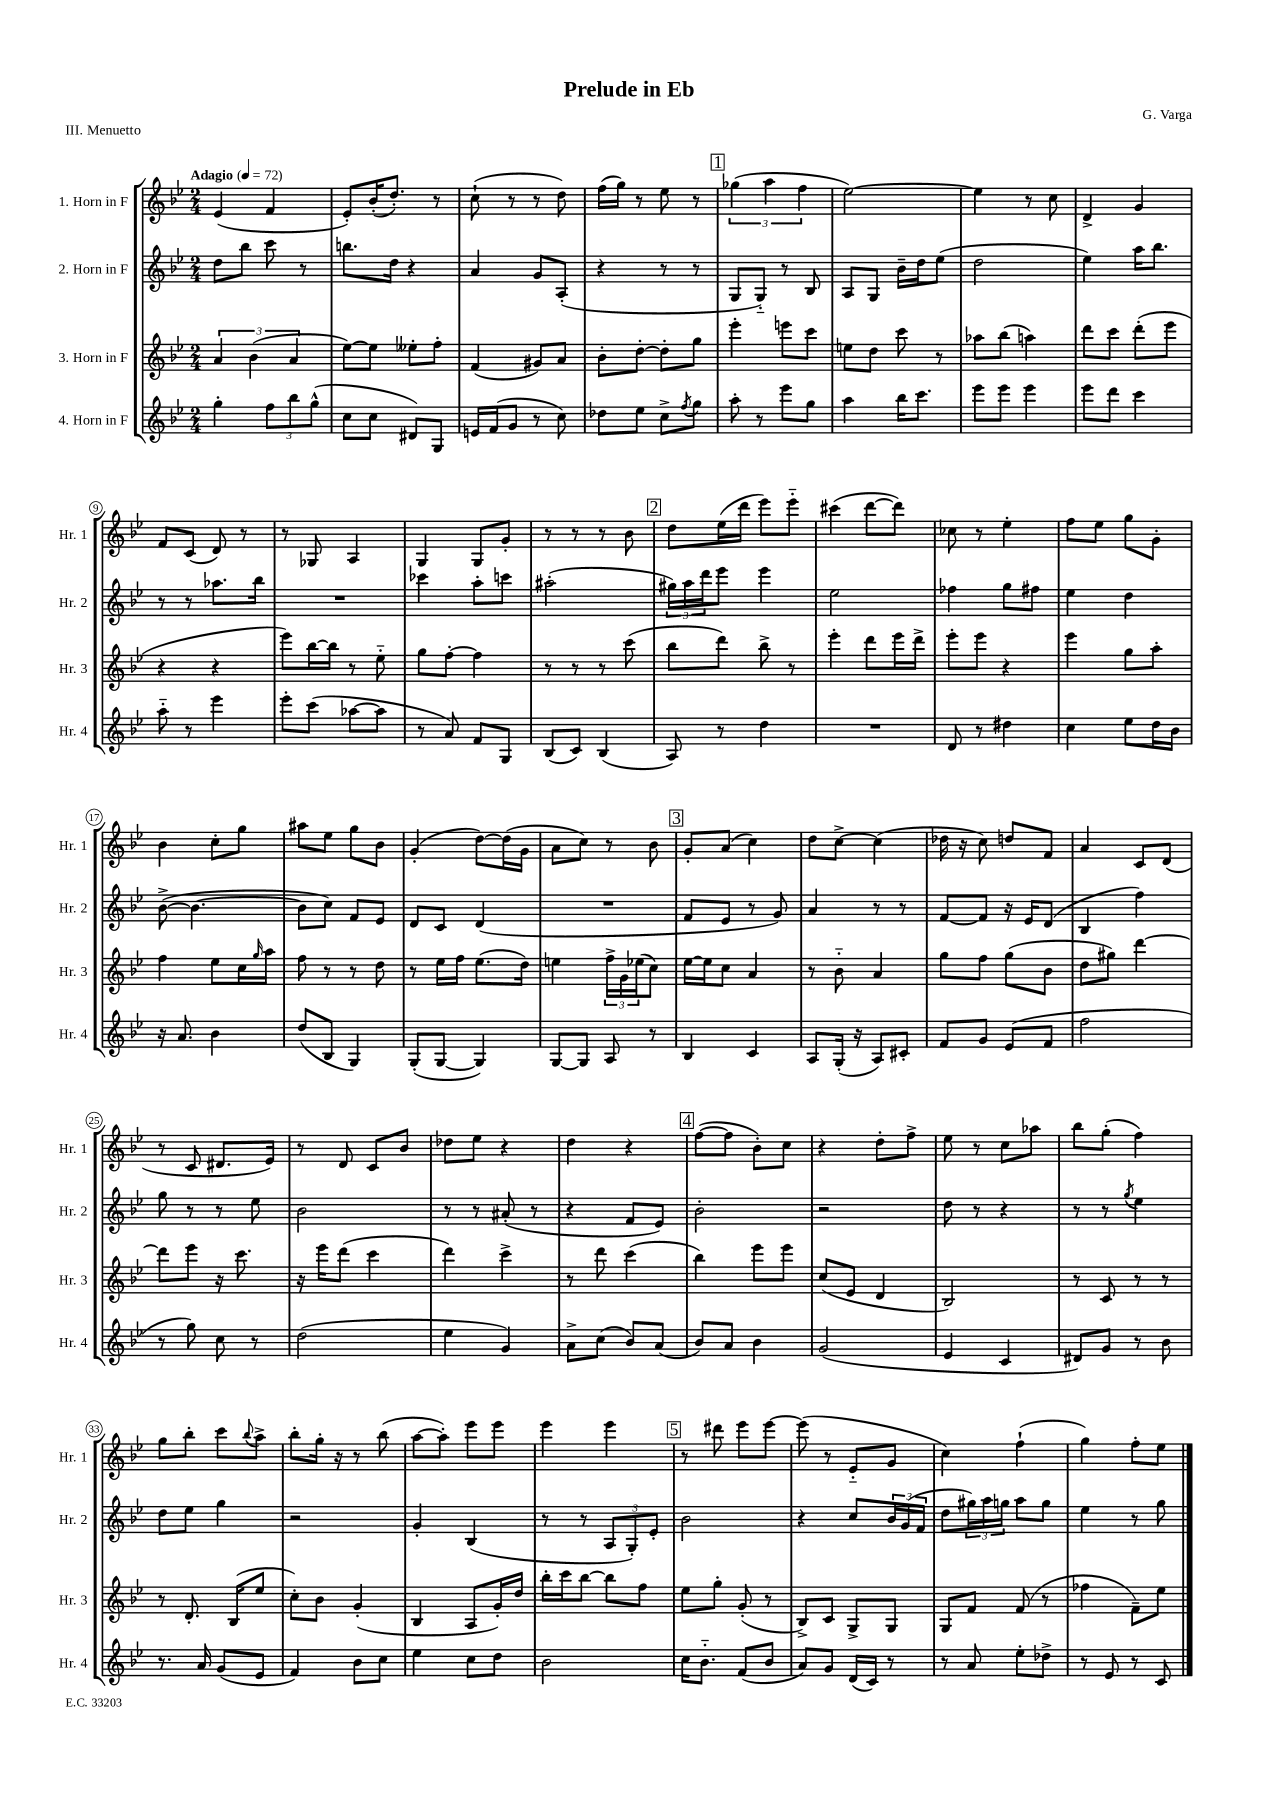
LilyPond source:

\header { title = "Prelude in Eb" composer = "G. Varga" piece = "III. Menuetto" }
<<
\new StaffGroup <<
\new Staff = "s0" \with { instrumentName = "1. Horn in F" shortInstrumentName = "Hr. 1" } {
    \clef treble \key bes \major \numericTimeSignature \time 2/4 \tempo "Adagio" 4 = 72
    ees'4( f'4 |
    ees'8-.) bes'16-.( d''8.-.) r8 |
    c''8-!( r8 r8 d''8) |
    f''16( g''16) r8 ees''8 r8 |
    \mark \markup { \box "1" } \tuplet 3/2 { ges''4( a''4 f''4 } |
    ees''2~) |
    ees''4 r8 c''8 |
    d'4-> g'4 |
    f'8 c'8( d'8) r8 |
    r8 ges8 a4 |
    g4 g8 g'8-. |
    r8 r8 r8 bes'8 |
    \mark \markup { \box "2" } d''8 ees''16( d'''16 ees'''8) ees'''8-_ |
    cis'''4( d'''8~ d'''8) |
    ces''8 r8 ees''4-. |
    f''8 ees''8 g''8 g'8-. |
    bes'4 c''8-. g''8 |
    ais''8 ees''8 g''8 bes'8 |
    g'4-.( d''8~) d''16( g'16 |
    a'8 c''8) r8 bes'8 |
    \mark \markup { \box "3" } g'8-. a'8( c''4) |
    d''8 c''8~-> c''4( |
    des''16 r16 c''8) d''8 f'8 |
    a'4 c'8 d'8( |
    r8 c'8 dis'8. ees'16) |
    r8 d'8 c'8 bes'8 |
    des''8 ees''8 r4 |
    d''4 r4 |
    \mark \markup { \box "4" } f''8~( f''8 bes'8-.) c''8 |
    r4 d''8-. f''8-> |
    ees''8 r8 c''8 aes''8 |
    bes''8 g''8-.( f''4) |
    g''8 bes''8-. c'''8 \appoggiatura { bes''8 } a''8-> |
    bes''8-. g''16-. r16 r8 bes''8( |
    a''8~ a''8-.) ees'''8 ees'''8 |
    ees'''4 ees'''4 |
    \mark \markup { \box "5" } r8 dis'''8 ees'''8 ees'''8~ |
    ees'''8( r8 ees'8-_ g'8 |
    c''4) f''4-!( |
    g''4) f''8-. ees''8 \bar "|." |
}
\new Staff = "s1" \with { instrumentName = "2. Horn in F" shortInstrumentName = "Hr. 2" } {
    \clef treble \key bes \major \numericTimeSignature \time 2/4
    d''8 bes''8 c'''8 r8 |
    b''8. d''16 r4 |
    a'4 g'8 a8-.( |
    r4 r8 r8 |
    \mark \markup { \box "1" } g8 g8-_) r8 bes8 |
    a8 g8 bes'16-- d''16 ees''8( |
    d''2 |
    ees''4) a''16 bes''8. |
    r8 r8 aes''8. bes''16 |
    R2 |
    ces'''4 a''8-. c'''8 |
    ais''2-.( |
    \mark \markup { \box "2" } \tuplet 3/2 { gis''16) a''16 d'''16 } ees'''8 ees'''4 |
    ees''2 |
    fes''4 g''8 fis''8 |
    ees''4 d''4 |
    bes'8~->( bes'4.~ |
    bes'8 c''8) f'8 ees'8 |
    d'8 c'8 d'4( |
    R2 |
    \mark \markup { \box "3" } f'8 ees'8 r8 g'8) |
    a'4 r8 r8 |
    f'8~ f'8 r16 ees'16 d'8( |
    bes4 f''4) |
    g''8 r8 r8 ees''8 |
    bes'2 |
    r8 r8 ais'8-.( r8 |
    r4 f'8 ees'8) |
    \mark \markup { \box "4" } bes'2-. |
    r2 |
    d''8 r8 r4 |
    r8 r8 \acciaccatura { g''8 } ees''4 |
    d''8 ees''8 g''4 |
    r2 |
    g'4-. bes4( |
    r8 r8 \tuplet 3/2 { a8 g8-.) ees'8-. } |
    \mark \markup { \box "5" } bes'2 |
    r4 c''8 \tuplet 3/2 { bes'16 g'16( f'16 } |
    d''8 \tuplet 3/2 { gis''16) a''16 g''16 } a''8 g''8 |
    ees''4 r8 g''8 \bar "|." |
}
\new Staff = "s2" \with { instrumentName = "3. Horn in F" shortInstrumentName = "Hr. 3" } {
    \clef treble \key bes \major \numericTimeSignature \time 2/4
    \tuplet 3/2 { a'4 bes'4( a'4 } |
    ees''8~) ees''8 eeses''8-. f''8-. |
    f'4( gis'8) a'8 |
    bes'8-. d''8~-. d''8-. g''8 |
    \mark \markup { \box "1" } ees'''4-. e'''8 c'''8 |
    e''8 d''8 c'''8 r8 |
    aes''8 bes''8( a''4) |
    d'''8 c'''8 d'''8-.( ees'''8 |
    r4 r4 |
    ees'''8) bes''16~ bes''16 r8 ees''8-_ |
    g''8 f''8~-. f''4 |
    r8 r8 r8 c'''8( |
    \mark \markup { \box "2" } bes''8 d'''8) bes''8-> r8 |
    ees'''4-. d'''8 ees'''16 d'''16-> |
    ees'''8-. ees'''8 r4 |
    ees'''4 g''8 a''8-. |
    f''4 ees''8 c''16 \grace { g''16 } a''16 |
    f''8 r8 r8 d''8 |
    r8 ees''16 f''16 ees''8.( d''16) |
    e''4 \tuplet 3/2 { f''16-> g'16 ees''16( } c''8) |
    \mark \markup { \box "3" } ees''16~ ees''16 c''8 a'4 |
    r8 bes'8-_ a'4 |
    g''8 f''8 g''8( bes'8 |
    d''8 gis''8) d'''4~ |
    d'''8 ees'''8 r16 c'''8. |
    r16 ees'''16 d'''8( c'''4 |
    d'''4) c'''4-> |
    r8 d'''8 c'''4( |
    \mark \markup { \box "4" } bes''4) ees'''8 ees'''8 |
    c''8( ees'8 d'4 |
    bes2) |
    r8 c'8 r8 r8 |
    r8 d'8.-. bes16( ees''8 |
    c''8-.) bes'8 g'4-.( |
    bes4 a8 g'16-.) d''16 |
    bes''16-. c'''16 bes''8~ bes''8 f''8 |
    \mark \markup { \box "5" } ees''8 g''8-. g'8-.( r8 |
    bes8->) c'8 g8-> g8 |
    g8 f'8 f'8( r8 |
    fes''4 f'8--) ees''8 \bar "|." |
}
\new Staff = "s3" \with { instrumentName = "4. Horn in F" shortInstrumentName = "Hr. 4" } {
    \clef treble \key bes \major \numericTimeSignature \time 2/4
    g''4-. \tuplet 3/2 { f''8 bes''8 g''8-^( } |
    c''8 c''8 dis'8) g8 |
    e'16 f'16( g'8 r8 c''8) |
    des''8 ees''8 c''8-> \acciaccatura { f''8 } g''8 |
    \mark \markup { \box "1" } a''8-. r8 ees'''8 g''8 |
    a''4 bes''16 c'''8. |
    ees'''8 ees'''8 ees'''4 |
    ees'''8 d'''8 c'''4 |
    a''8-_ r8 ees'''4 |
    ees'''8-. c'''8( aes''8~ aes''8 |
    r8 a'8) f'8 g8 |
    bes8( c'8) bes4( |
    \mark \markup { \box "2" } a8) r8 d''4 |
    R2 |
    d'8 r8 dis''4 |
    c''4 ees''8 d''16 bes'16 |
    r16 a'8. bes'4 |
    d''8( bes8 g4) |
    g8-.( g8~ g4) |
    g8~ g8 a8 r8 |
    \mark \markup { \box "3" } bes4 c'4 |
    a8 g16-.( r16 a8) cis'8-. |
    f'8 g'8 ees'8( f'8 |
    f''2 |
    r8 g''8) c''8 r8 |
    d''2( |
    ees''4 g'4) |
    a'8-> c''8( bes'8) a'8( |
    \mark \markup { \box "4" } bes'8) a'8 bes'4 |
    g'2( |
    ees'4 c'4 |
    dis'8) g'8 r8 bes'8 |
    r8. a'16 g'8( ees'8 |
    f'4) bes'8 c''8 |
    ees''4 c''8 d''8 |
    bes'2 |
    \mark \markup { \box "5" } c''16 bes'8.-_ f'8( bes'8 |
    a'8) g'8 d'16( c'16) r8 |
    r8 a'8 ees''8-. des''8-> |
    r8 ees'8 r8 c'8 \bar "|." |
}
>>
>>
\layout { \context { \Score \override BarNumber.stencil = #(make-stencil-circler 0.1 0.3 ly:text-interface::print) } }
